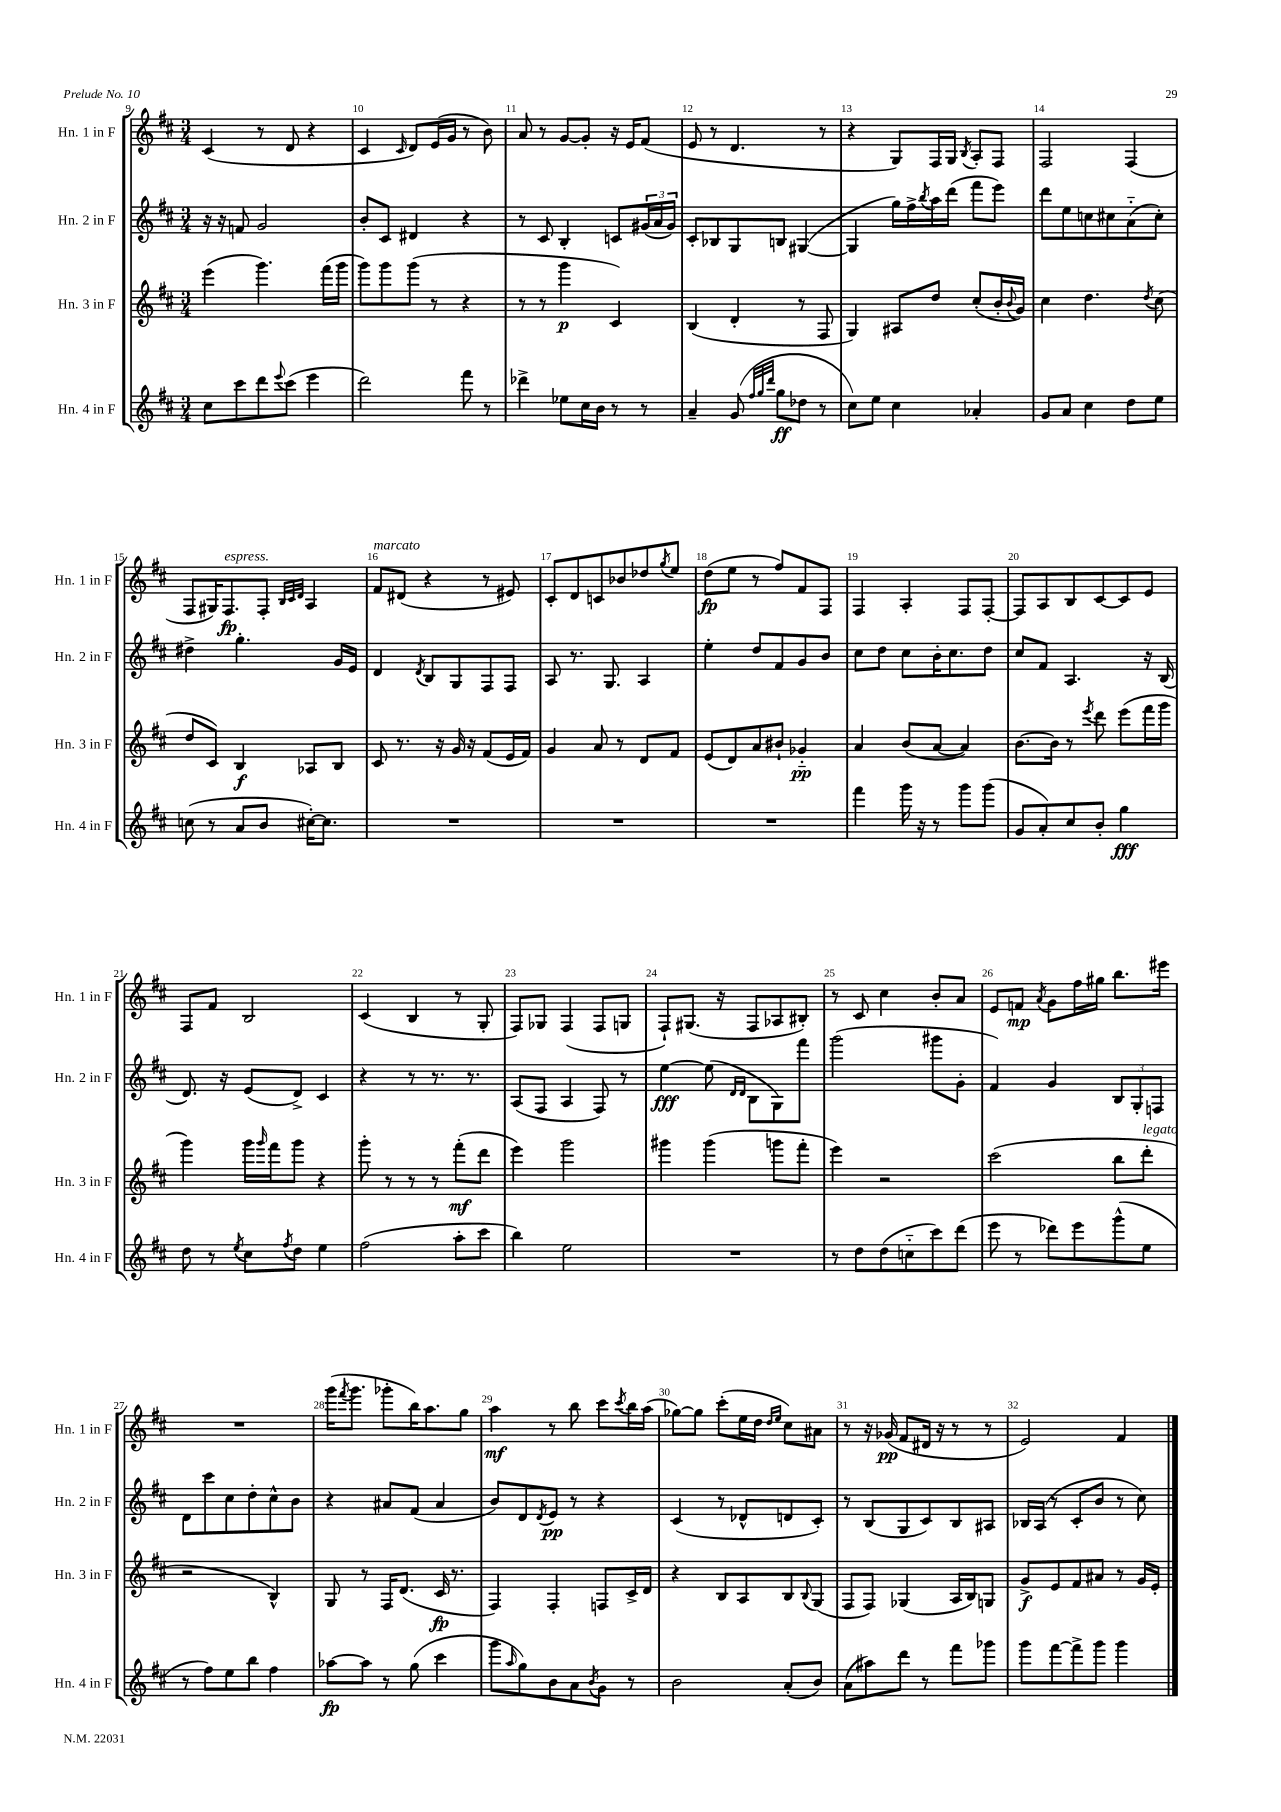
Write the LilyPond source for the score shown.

<<
\new StaffGroup <<
\new Staff = "s0" \with { instrumentName = "Hn. 1 in F" shortInstrumentName = "Hn. 1 in F" } {
    \clef treble \key d \major \numericTimeSignature \time 3/4
    cis'4( r8 d'8 r4 |
    cis'4 \grace { cis'16 } d'8) e'16( g'16 r8 b'8) |
    a'8 r8 g'8~ g'8-. r16 e'16 fis'8( |
    e'8 r8 d'4. r8 |
    r4 g8) fis16 g16 \acciaccatura { b8 } a8-. fis8 |
    fis2 fis4( |
    fis8 gis16) fis8.\fp^\markup { \italic "espress." } fis8-. \grace { b32 cis'32 d'32 } a4 |
    fis'8^\markup { \italic "marcato" } dis'8( r4 r8 eis'8) |
    cis'8-. d'8 c'8 bes'8 des''8 \acciaccatura { g''8 } e''8 |
    d''8\fp( e''8 r8 fis''8) fis'8 fis8 |
    fis4 a4-. fis8 fis8~-. |
    fis8 a8 b8 cis'8~ cis'8 e'8 |
    fis8 fis'8 b2 |
    cis'4( b4 r8 g8-. |
    fis8) ges8 fis4( fis8 g8 |
    fis8-!) gis8.( r16 fis8 aes8 bis8-.) |
    r8 cis'8 cis''4 b'8-. a'8 |
    e'8 f'8\mp \acciaccatura { a'8 } g'8 fis''16 gis''16 b''8. eis'''16 |
    R2. |
    g'''16( \acciaccatura { fis'''8 } g'''8. ges'''8-. b''16) a''8. g''8 |
    a''4\mf r8 b''8 cis'''8 \acciaccatura { cis'''8 } b''16 a''16( |
    ges''8~) ges''8 cis'''8-.( e''16 d''16 \grace { d''16 e''16 } cis''8) ais'8 |
    r8 r16 ges'16\pp( fis'8 dis'16 r16 r8 r8 |
    e'2) fis'4 \bar "|." |
}
\new Staff = "s1" \with { instrumentName = "Hn. 2 in F" shortInstrumentName = "Hn. 2 in F" } {
    \clef treble \key d \major \numericTimeSignature \time 3/4
    r16 r16 f'8 g'2 |
    b'8-. cis'8 dis'4 r4 |
    r8 cis'8 b4-. c'8 \tuplet 3/2 { gis'16( a'16 gis'16) } |
    cis'8-. bes8 g8 b8 gis4~( |
    gis4 g''16) fis''16-> \acciaccatura { b''8 } a''16 d'''16( fis'''8 e'''8) |
    d'''8 e''8 c''8 cis''8 a'8-_( cis''8-.) |
    dis''4-> g''4.-. g'16 e'16 |
    d'4 \acciaccatura { d'8 } b8 g8 fis8 fis8 |
    a8 r8. g8. a4 |
    e''4-. d''8 fis'8 g'8 b'8 |
    cis''8 d''8 cis''8 b'16-. cis''8. d''8 |
    cis''8 fis'8 a4. r16 b16( |
    d'8.) r16 e'8( d'8->) cis'4 |
    r4 r8 r8. r8. |
    a8( fis8 a4 fis8) r8 |
    e''4~\fff e''8( \grace { d'16 d'16 } b8 g8) fis'''8 |
    g'''2( gis'''8 g'8-. |
    fis'4) g'4 \tuplet 3/2 { b8 g8-. f8 } |
    d'8 cis'''8 cis''8 d''8-. cis''8-^ b'8 |
    r4 ais'8 fis'8( ais'4 |
    b'8) d'8 \acciaccatura { d'8 } e'8\pp r8 r4 |
    cis'4( r8 des'8-^ d'8 cis'8-.) |
    r8 b8( g8 cis'8) b8 ais8 |
    bes16 a16( r8 cis'8-. b'8 r8 cis''8) \bar "|." |
}
\new Staff = "s2" \with { instrumentName = "Hn. 3 in F" shortInstrumentName = "Hn. 3 in F" } {
    \clef treble \key d \major \numericTimeSignature \time 3/4
    e'''4( g'''4.) fis'''16( g'''16 |
    g'''8) g'''8 g'''8( r8 r4 |
    r8 r8 g'''4\p cis'4) |
    b4( d'4-. r8 fis8 |
    g4) ais8 d''8 cis''8-.( b'16-. \appoggiatura { b'8 } g'16) |
    cis''4 d''4. \acciaccatura { d''8 } cis''8( |
    d''8 cis'8) b4\f aes8 b8 |
    cis'8 r8. r16 g'16 r16 fis'8( e'16 fis'16) |
    g'4 a'8 r8 d'8 fis'8 |
    e'8( d'8) a'8 bis'8-! ges'4-_\pp |
    a'4 b'8( a'8~ a'4) |
    b'8.~ b'16 r8 \acciaccatura { e'''8 } d'''8 e'''8( fis'''16 g'''16 |
    g'''4) g'''16 \grace { g'''16 } fis'''16 g'''8 r4 |
    g'''8-. r8 r8 r8 fis'''8-.\mf( d'''8 |
    e'''4) g'''2 |
    gis'''4 gis'''4( g'''8 fis'''8-. |
    e'''4) r2 |
    cis'''2( b''8 d'''8-.^\markup { \italic "legato" } |
    r2 b4-^) |
    g8 r8 fis16 d'8.( cis'16\fp r8. |
    fis4) fis4-. f8 cis'16-> d'16 |
    r4 b8 a8 b8 \appoggiatura { b8 } g8( |
    fis8 fis8) ges4( a16 b16) g8 |
    g'8->\f e'8 fis'8 ais'8 r8 g'16 e'16-. \bar "|." |
}
\new Staff = "s3" \with { instrumentName = "Hn. 4 in F" shortInstrumentName = "Hn. 4 in F" } {
    \clef treble \key d \major \numericTimeSignature \time 3/4
    cis''8 cis'''8 d'''8 \appoggiatura { e'''8 } cis'''8( e'''4 |
    d'''2) fis'''8 r8 |
    des'''4-> ees''8 cis''16 b'16 r8 r8 |
    a'4-- g'8( \grace { fis''32 g''32 d'''32 } g''8\ff des''8 r8 |
    cis''8) e''8 cis''4 aes'4-. |
    g'8 a'8 cis''4 d''8 e''8 |
    c''8( r8 a'8 b'8 cis''16~-.) cis''8. |
    R2. |
    R2. |
    R2. |
    fis'''4 g'''16 r16 r8 g'''8 g'''8( |
    g'8 a'8-.) cis''8 b'8-. g''4\fff |
    d''8 r8 \acciaccatura { e''8 } cis''8 \acciaccatura { fis''8 } d''8 e''4 |
    fis''2( a''8-. cis'''8 |
    b''4) e''2 |
    R2. |
    r8 d''8 d''8( c''8-_ cis'''8) d'''8( |
    e'''8 r8 des'''8) e'''8 g'''8-^( e''8 |
    r8 fis''8) e''8 b''8 fis''4 |
    aes''8~\fp aes''8 r8 g''8( cis'''4 |
    g'''8 \grace { a''16 } g''8) b'8 a'8 \acciaccatura { b'8 } g'8 r8 |
    b'2 a'8-.( b'8) |
    a'8( ais''8) d'''8 r8 fis'''8 ges'''8 |
    g'''8 fis'''8~ fis'''8-> g'''8 g'''4 \bar "|." |
}
>>
>>
\layout { \context { \Score currentBarNumber = #9 \override BarNumber.break-visibility = ##(#f #t #t) barNumberVisibility = #all-bar-numbers-visible } }
